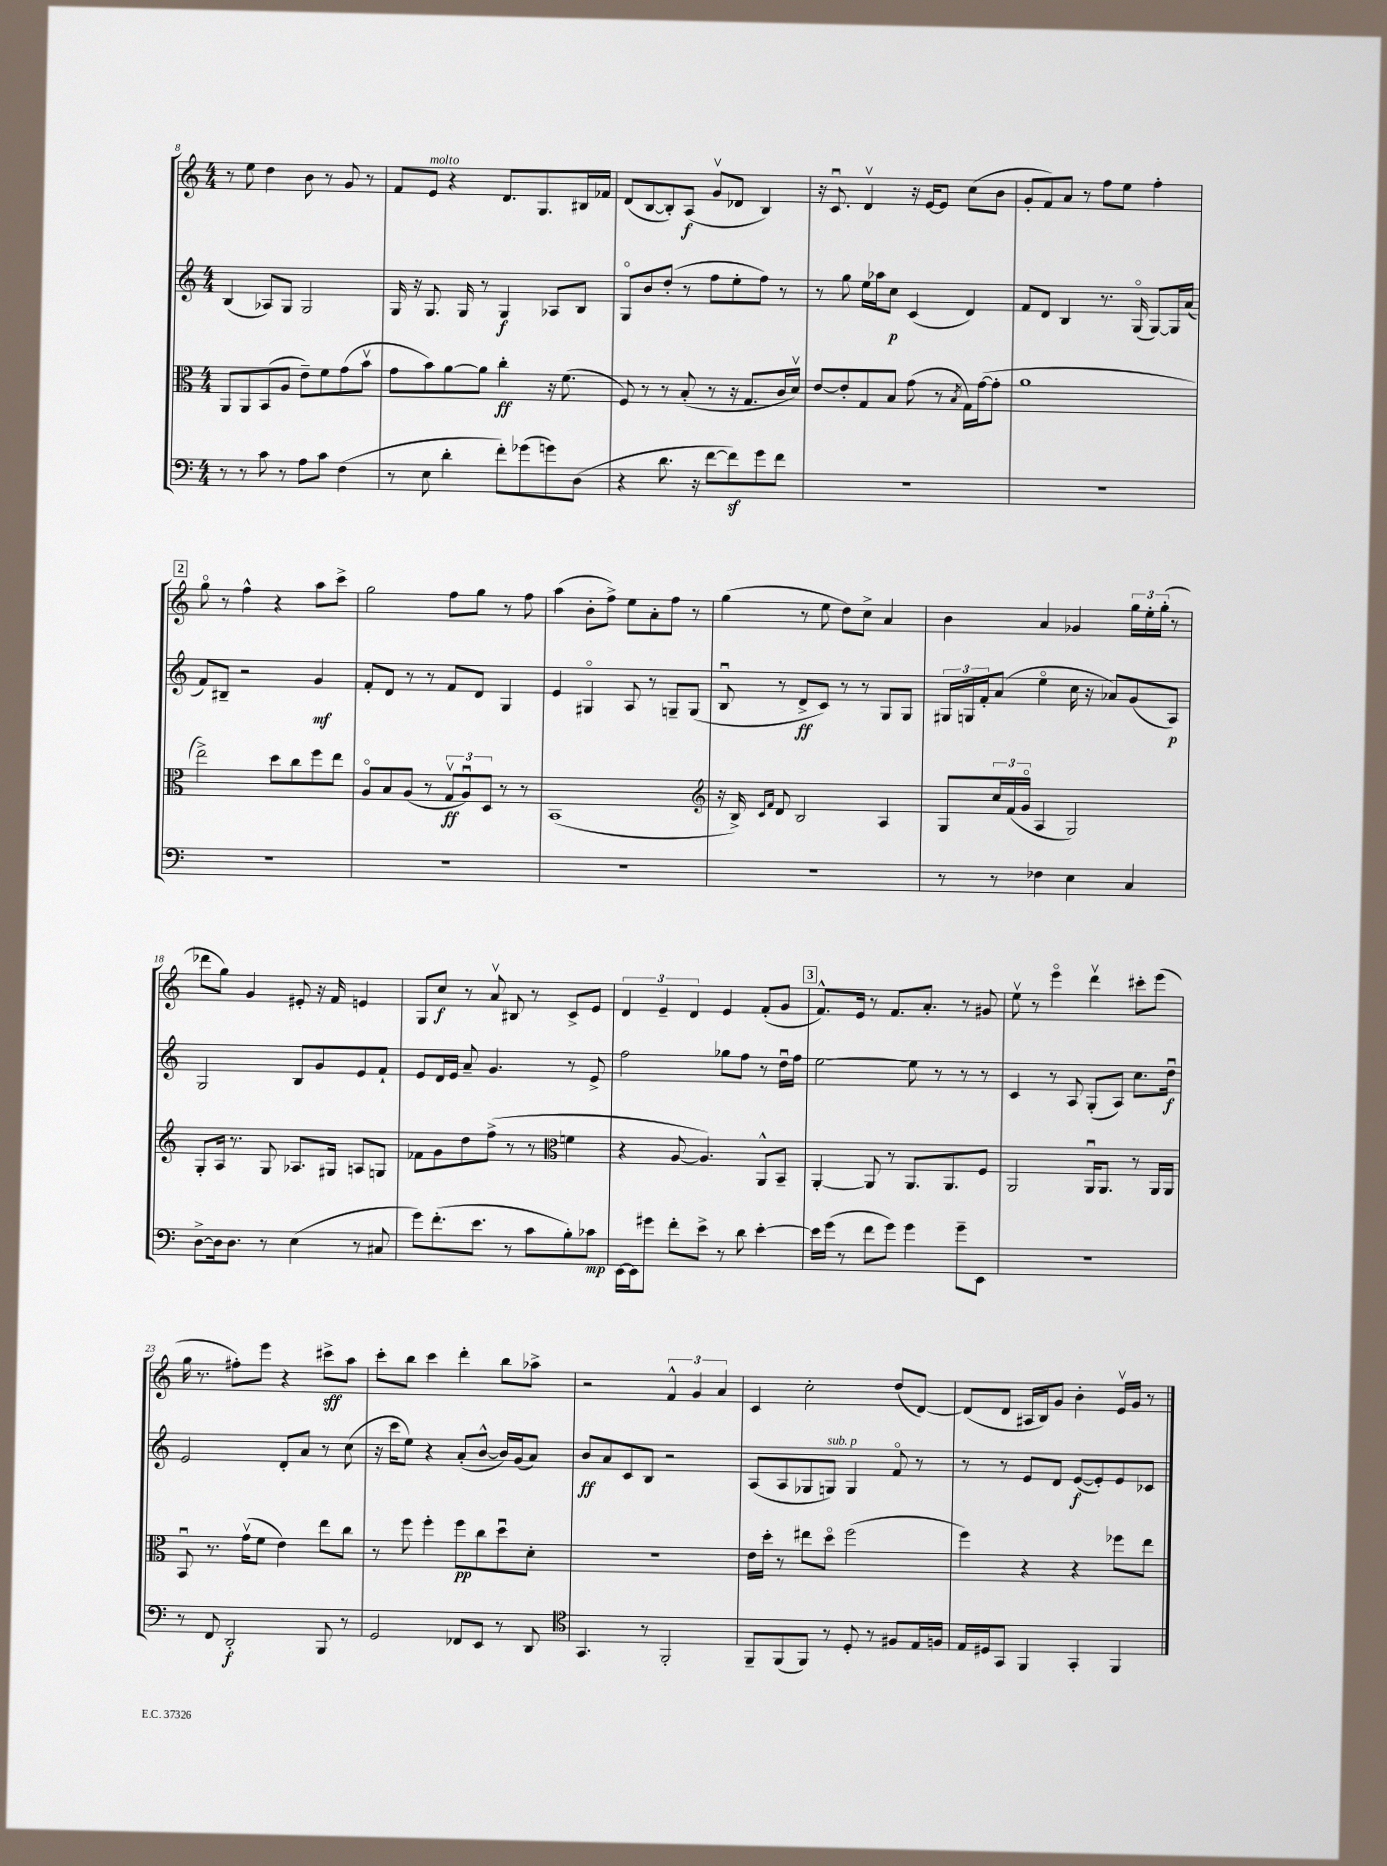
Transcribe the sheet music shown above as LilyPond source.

<<
\new StaffGroup <<
\new Staff = "s0" {
    \clef treble \key c \major \numericTimeSignature \time 4/4
    r8 e''8 d''4 b'8 r8 g'8 r8 |
    f'8 e'8^\markup { \italic "molto" } r4 d'8. g8. bis16 fes'16 |
    d'8( b8~ b8-.) a8\f( g'8\upbow des'8 b4) |
    r16 c'8.\downbow d'4\upbow r16 e'16~ e'8 c''8( b'8 |
    g'8-. f'8) a'8 r8 f''8 e''8 f''4-. |
    \mark \markup { \box "2" } g''8\flageolet r8 f''4-^ r4 a''8 c'''8-> |
    g''2 f''8 g''8 r8 f''8 |
    a''4( b'8-. f''8->) e''8 a'8-. f''8 r8 |
    g''4( r8 e''8 d''8) c''8-> a'4 |
    b'4 a'4 ges'4 \tuplet 3/2 { g''16 e''16-. g''16-.( } r8 |
    des'''8 g''8) g'4 eis'8-. r16 f'16 e'4 |
    g8 c''8\f r8 a'8\upbow bis8 r8 c'8-> e'8 |
    \tuplet 3/2 { d'4 e'4-- d'4 } e'4 f'8-.( g'8 |
    \mark \markup { \box "3" } f'8.-^) e'16 r8 f'8. a'8.-. r8 gis'8 |
    e''8\upbow r8 e'''4\flageolet d'''4\upbow cis'''8-. e'''8( |
    g''16 r8. fis''8-.) e'''8 r4 cis'''8->\sff a''8 |
    c'''8-. b''8 c'''4 d'''4-. b''8 aes''8-> |
    r2 \tuplet 3/2 { f'4-^ g'4 a'4 } |
    c'4 c''2-. d''8( d'8~) |
    d'8( d'8 ais16 b16) g'8 b'4-. e'16\upbow g'16 r8 \bar "|." |
}
\new Staff = "s1" {
    \clef treble \key c \major \numericTimeSignature \time 4/4
    b4( aes8) g8 g2 |
    g16 r16 g8. g16 r8 g4\f aes8 b8 |
    g8\flageolet b'8 d''8-.( r8 f''8 e''8-. f''8) r8 |
    r8 g''8 e''16 aes''16 c''8\p c'4( d'4) |
    f'8 d'8 b4 r8. g16\flageolet( g8~) g16 a'16( |
    \mark \markup { \box "2" } f'8) bis8-- r2 g'4\mf |
    f'8-. d'8 r8 r8 f'8 d'8 g4 |
    e'4 gis4\flageolet a8 r8 g8-- g8( |
    b8\downbow r8 d'8->\ff c'8) r8 r8 g8 g8 |
    \tuplet 3/2 { gis16 g16 f'16-. } a'8( e''4\flageolet c''16 r16 aes'8) g'8( a8\p) |
    g2 b8 g'8 e'8 f'8-! |
    e'8 d'16 e'16 a'8-- g'4. r8 e'8-> |
    f''2 ges''8 f''8 r8 d''16\downbow f''16 |
    \mark \markup { \box "3" } e''2~ e''8 r8 r8 r8 |
    c'4 r8 a8 g8-.( a8) c''8. d''16\downbow\f |
    e'2 d'8-. a'8 r8 c''8( |
    r16 c'''16 e''8) r4 a'8-.( b'8~-^ b'16) g'16( a'8) |
    b'8\ff a'8 c'8 b8 r2 |
    a8( a8 ges8 g8^\markup { \italic "sub. p" }) g4 f'8\flageolet r8 |
    r8 r8 e'8 d'8 e'8~\f( e'8-.) e'8 ces'8 \bar "|." |
}
\new Staff = "s2" {
    \clef alto \key c \major \numericTimeSignature \time 4/4
    a,8 a,8 b,8( a8 e'8--) f'8 g'8( b'8\upbow |
    g'8 b'8) a'8~ a'8 c''4-.\ff r16 f'8.( |
    f8) r8 r8 b8-.( r8 r16 g8. c'16 d'16\upbow) |
    e'8~ e'8-. g8 b8 g'8( r8 \acciaccatura { b8 } g16) g'16~( g'8-. |
    a'1 |
    \mark \markup { \box "2" } e''2->) d''8 c''8 f''8 e''8 |
    a8\flageolet b8 a8( r8 \tuplet 3/2 { g8\upbow\ff a8\downbow) d8 } r8 r8 |
    b,1( |
    \clef treble r16 b16->) \grace { c'16 f'16 } d'8 b2 a4 |
    g8 \tuplet 3/2 { c''16 f'16( g'16\flageolet } a4 g2) |
    g8-. a16 r8. g8 aes8. gis16 a8 g8 |
    fes'8 g'8 d''8 f''8->( r8 r8 \clef alto f'4 |
    r4 a8~ a4.) a,8-^ b,8-- |
    \mark \markup { \box "3" } a,4~-. a,8 r8 a,8. a,8. f8 |
    a,2 a,16\downbow a,8. r8 a,16 a,16 |
    b,8\downbow r8. g'16\upbow( f'8 e'4) e''8 c''8 |
    r8 f''8 f''4-. f''8\pp c''8 d''8\downbow d'8-. |
    R1 |
    e'16 d''16-. r8 eis''8 d''8\flageolet f''2( |
    f''4) r4 r4 fes''8 e''8 \bar "|." |
}
\new Staff = "s3" {
    \clef bass \key c \major \numericTimeSignature \time 4/4
    r8 r8 c'8 r8 a8 c'8 f4( |
    r8 e8 d'4-. f'8-.) ges'8( g'8) d8( |
    r4 d'8. r16 f'8~ f'8\sf) g'8 f'8 |
    R1 |
    R1 |
    \mark \markup { \box "2" } R1 |
    R1 |
    R1 |
    R1 |
    r8 r8 fes4 e4 c4 |
    d8~-> d16 d8. r8 e4( r8 cis8 |
    g'8) f'8.-.( e'8. r8 c'8 b8-.) ces'8\mp |
    e,16~ e,16 gis'8 f'8-. e'8-> r8 d'8 e'4~-. |
    \mark \markup { \box "3" } e'16 g'16( r8 f'8 g'8) g'4 g'8-- e,8 |
    R1 |
    r8 f,8 d,2-.\f b,,8 r8 |
    g,2 fes,8 e,8 r8 d,8 |
    \clef tenor g,4. r8 f,2-. |
    f,8-- f,8( f,8) r8 d8-. r8 fis8 e16 f16 |
    e16 dis16 g,8 f,4 g,4-. f,4 \bar "|." |
}
>>
>>
\layout { \context { \Score currentBarNumber = #8 } }
